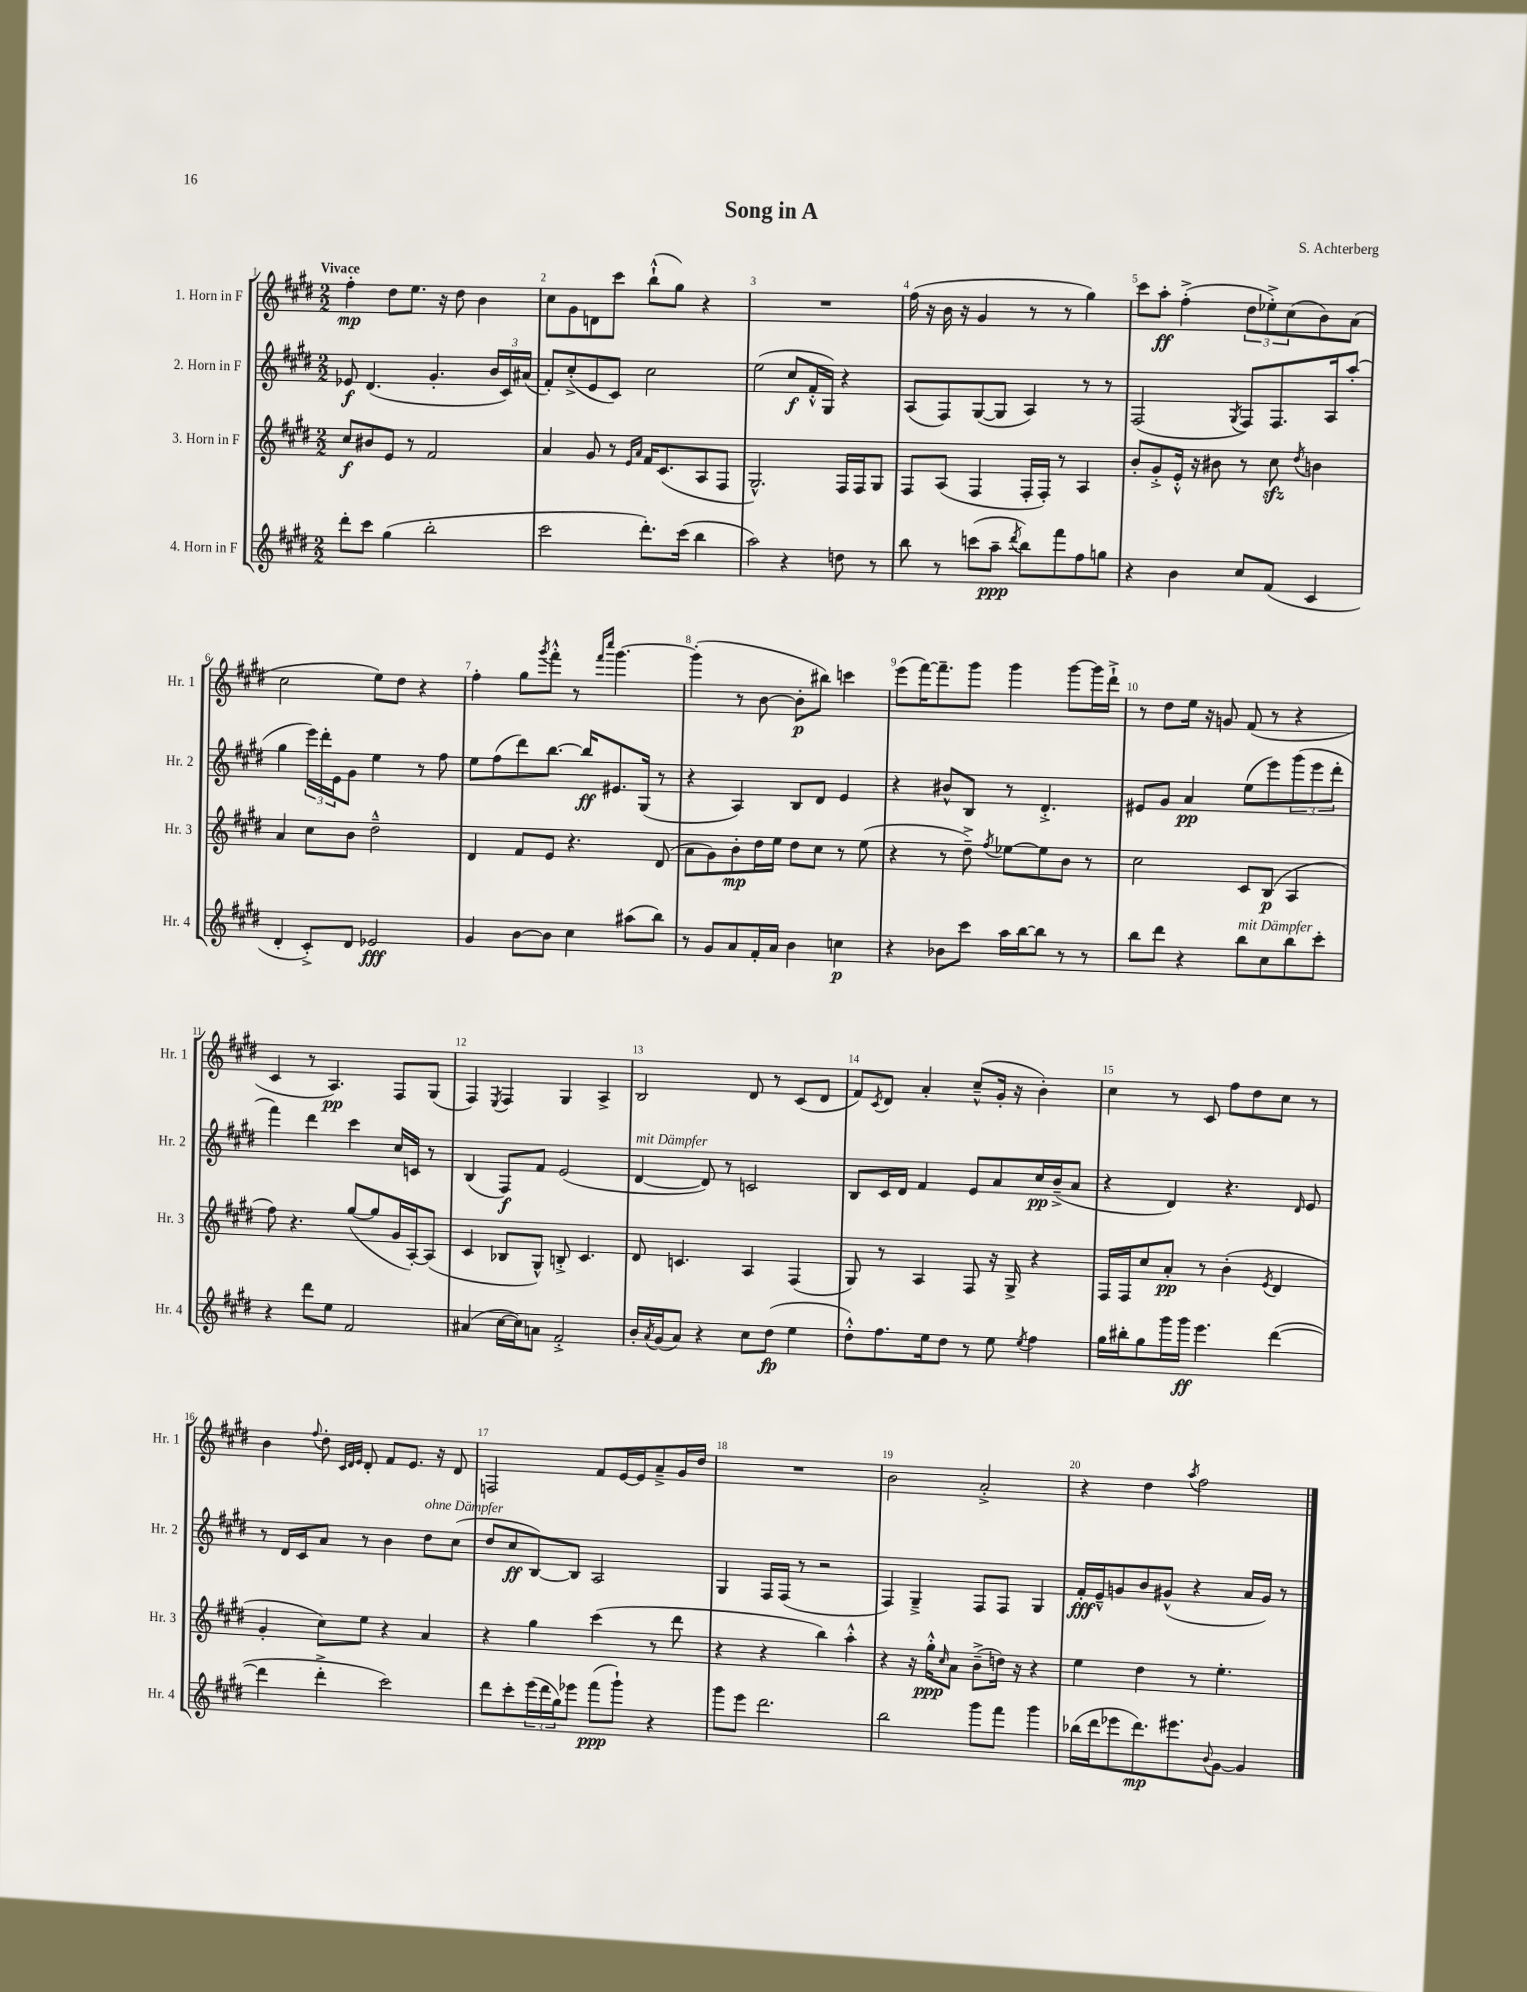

**kern	**kern	**kern	**kern
*staff4	*staff3	*staff2	*staff1
*clefG2	*clefG2	*clefG2	*clefG2
*k[f#c#g#d#]	*k[f#c#g#d#]	*k[f#c#g#d#]	*k[f#c#g#d#]
*M2/2	*M2/2	*M2/2	*M2/2
8ddd#'	8cc#	8e-	4ff#'
8ccc#	8b#	(4.d#	.
(4gg#	8e	.	8dd#
.	8r	.	8.ee
2bb'	2f#	4.g#'	.
.	.	.	16r
.	.	.	8dd#
.	.	.	4b
.	.	24b	.
.	.	24c#)	.
.	.	(24a#	.
=	=	=	=
2ccc#	4a	8f#')	8cc#
.	.	(8cc#'^	8g#
.	8g#	8e	8d
.	8r	8c#)	8ccc#
.	16qqe	.	.
.	16qqa	.	.
8.ddd#')	16f#	2cc#	(8bb`^^
.	(8.c#	.	.
.	.	.	8gg#)
(16ccc#	.	.	.
4bb	8A	.	4r
.	8F#	.	.
=	=	=	=
2aa)	2.G#^^)	(2ee	1r
4r	.	8cc#	.
.	.	16f#'^^	.
.	.	16G#)	.
8dd	16F#	4r	.
.	16F#	.	.
8r	8G#	.	.
=	=	=	=
8bb	8F#	(8A	(16ff#
.	.	.	16r
8r	(8A	8F#)	16b
.	.	.	16r
(8ccc	4F#	([8G#	4g#
8aa~	.	8G#]	.
8qddd#	.	.	.
8bb)	16F#'	4A)	8r
.	16F#')	.	.
8fff#	8r	.	8r
8ff#	4A	8r	4gg#)
8gg	.	8r	.
=	=	=	=
4r	8b'	(2F#	8ccc#
.	8g#'^	.	8aa'
4b	16e'^^	.	(4ff#'^
.	16r	.	.
.	8b#	.	.
.	.	8qG#	.
8cc#	8r	8F#)	12dd#
.	.	.	12ee-'^)
(8f#	8cc#	8.F#	.
.	.	.	(12cc#
.	8qdd#	.	.
4c#	4b	.	8b)
.	.	16A	.
.	.	(8aa'	(8a
=	=	=	=
4d#'	4a	4gg#	2cc#
8c#'^)	8cc#	24eee)	.
.	.	24ddd#'	.
.	.	24e	.
8d#	8b	8g#	.
2e-	2dd#~^^	4ee	8ee)
.	.	.	8dd#
.	.	8r	4r
.	.	8ff#	.
=	=	=	=
4g#	4d#	8ee	4ff#'
.	.	(8ff#	.
[8b	8f#	8ddd#)	8gg#
.	.	.	8qggg#
8b]	8e	[8.bb	8fff#'^^
4cc#	4.r	.	8r
.	.	16bb]	.
.	.	.	16qqfff#
.	.	.	16qqcccc#
.	.	8.e#	[4.ggg#
(8aa#	.	.	.
.	.	(16G#	.
8bb)	(8d#	8r	.
=	=	=	=
8r	8a	4r	(4ggg#']
8g#	8g#)	.	.
8a	8b'	4A)	8r
16f#'	16dd#	.	[8b
16a	16ee	.	.
4b	8dd#	8B	8b']
.	8cc#	8d#	8bb#)
4cc	8r	4e	4ccc
.	(8ee	.	.
=	=	=	=
4r	4r	4r	(8eee
.	.	.	[16fff#)
.	.	.	8.fff#~]
8b-	8r	8b#^^	.
8ccc#	8dd#~^)	8B	8ggg#
.	8qff#	.	.
16aa	[8ee-	8r	4ggg#
[16bb	.	.	.
8bb]	8ee-]	4.d#'^	.
8r	8b	.	[8ggg#
8r	8r	.	16ggg#]
.	.	.	16ddd#`^
=	=	=	=
8bb	2cc#	8e#	8r
8ddd#	.	8g#	8dd#
4r	.	4a	16ee
.	.	.	16r
.	.	.	8g
8bb	8c#	(8ee	(8f#
8cc#	(8B	8eee)	8r
8bb	4A	(12ggg#	4r
.	.	12eee	.
8ccc#'	.	.	.
.	.	12ddd#'	.
=	=	=	=
4r	8ff#)	4fff#)	4c#
.	4.r	.	.
8ddd#	.	4ddd#	8r
8ee	.	.	4.A)
2f#	([8gg#	4ccc#	.
.	8gg#]	.	.
.	16g#	16cc#	8F#
.	[16A')	16c	.
.	(8A]	8r	(8G#
=	=	=	=
(4a#	4c#	(4B	4F#)
.	.	.	8qE
[16cc#	8B-	8F#)	4F#
16cc#])	.	.	.
8a	8G#^^)	8f#	.
2f#'^	8B'^	(2e	4G#
.	4.c#	.	.
.	.	.	4A^
=	=	=	=
16b'	8d#	[4d#	2B
8qa	.	.	.
(16g#	.	.	.
8a)	4.c	.	.
4r	.	8d#])	.
.	.	8r	.
8cc#	4A	2c	8d#
(8dd#	.	.	8r
4ee	(4F#	.	(8c#
.	.	.	8d#
=	=	=	=
8dd#'^^)	8G#)	8B	8f#)
.	.	.	8qc#
8.ff#	8r	16c#	8d#
.	.	16d#	.
.	4A	4f#	4a'
16ee	.	.	.
8dd#	.	.	.
8r	8F#	8e	(8cc#~^^
8ee	16r	8a	16g#'
.	16G#^	.	16r
8qee	.	.	.
4ff#	4r	16cc#	4b')
.	.	(16b~^	.
.	.	8a	.
=	=	=	=
16gg#	16F#	4r	4cc#
16bb#'	16F#	.	.
8gg#	8cc#	.	.
16ggg#	8a'	4d#)	8r
16ggg#	.	.	.
4.eee	8r	.	8c#
.	(4b'	4.r	8ff#
.	.	.	8dd#
.	8qe	.	.
([4ddd#	4d#	.	8cc#
.	.	16qqd#	.
.	.	8e	8r
=	=	=	=
4ddd#]	4g#'	8r	4b
.	.	16d#	.
.	.	16c#	.
.	.	.	8qqff#
4ddd#'^	8cc#)	8a	8dd#'
.	.	.	32qqc#
.	.	.	32qqd#
.	.	.	32qqe
.	8ee	8r	8d#'
2ccc#)	4r	4b	8f#
.	.	.	8.e
.	4a	8dd#	.
.	.	.	16r
.	.	(8cc#	8d#
=	=	=	=
8ddd#	4r	8dd#	2F
8ccc#'	.	8cc#	.
(24eee	4gg#	[8B)	.
24ddd#	.	.	.
24gg#)	.	.	.
8eee-	.	8B]	.
(8fff#	(4ccc#	2A	8f#
8ggg#`)	.	.	[16e
.	.	.	16e]
4r	8r	.	8a~^
.	8ddd#	.	16g#
.	.	.	16dd#
=	=	=	=
8ggg#	4r	4G#	1r
8eee	.	.	.
2.ddd#	4r	16F#	.
.	.	(16F#	.
.	.	8r	.
.	4bb)	2r	.
.	4aa'^^	.	.
=	=	=	=
2bb	4r	4F#)	2b
.	16r	4G#~^	.
.	16gg#'^^	.	.
.	16qqcc#	.	.
.	8a	.	.
8ggg#	(8b~^	8F#	2a'^
8fff#	16dd)	8F#	.
.	16r	.	.
4ggg#	4r	4G#	.
=	=	=	=
(16bb-	4ee	16f#'	4r
16ddd#	.	16e~^^	.
8eee-	.	8g	.
8.ddd#)	4dd#	8b	4dd#
.	.	(8g#^^	.
8.eee#	.	.	.
.	.	.	8qaa
.	8r	4r	2ff#
8qqb	.	.	.
[8g#	4.ee'	.	.
4g#]	.	16a	.
.	.	16g#)	.
.	.	8r	.
==	==	==	==
*-	*-	*-	*-
